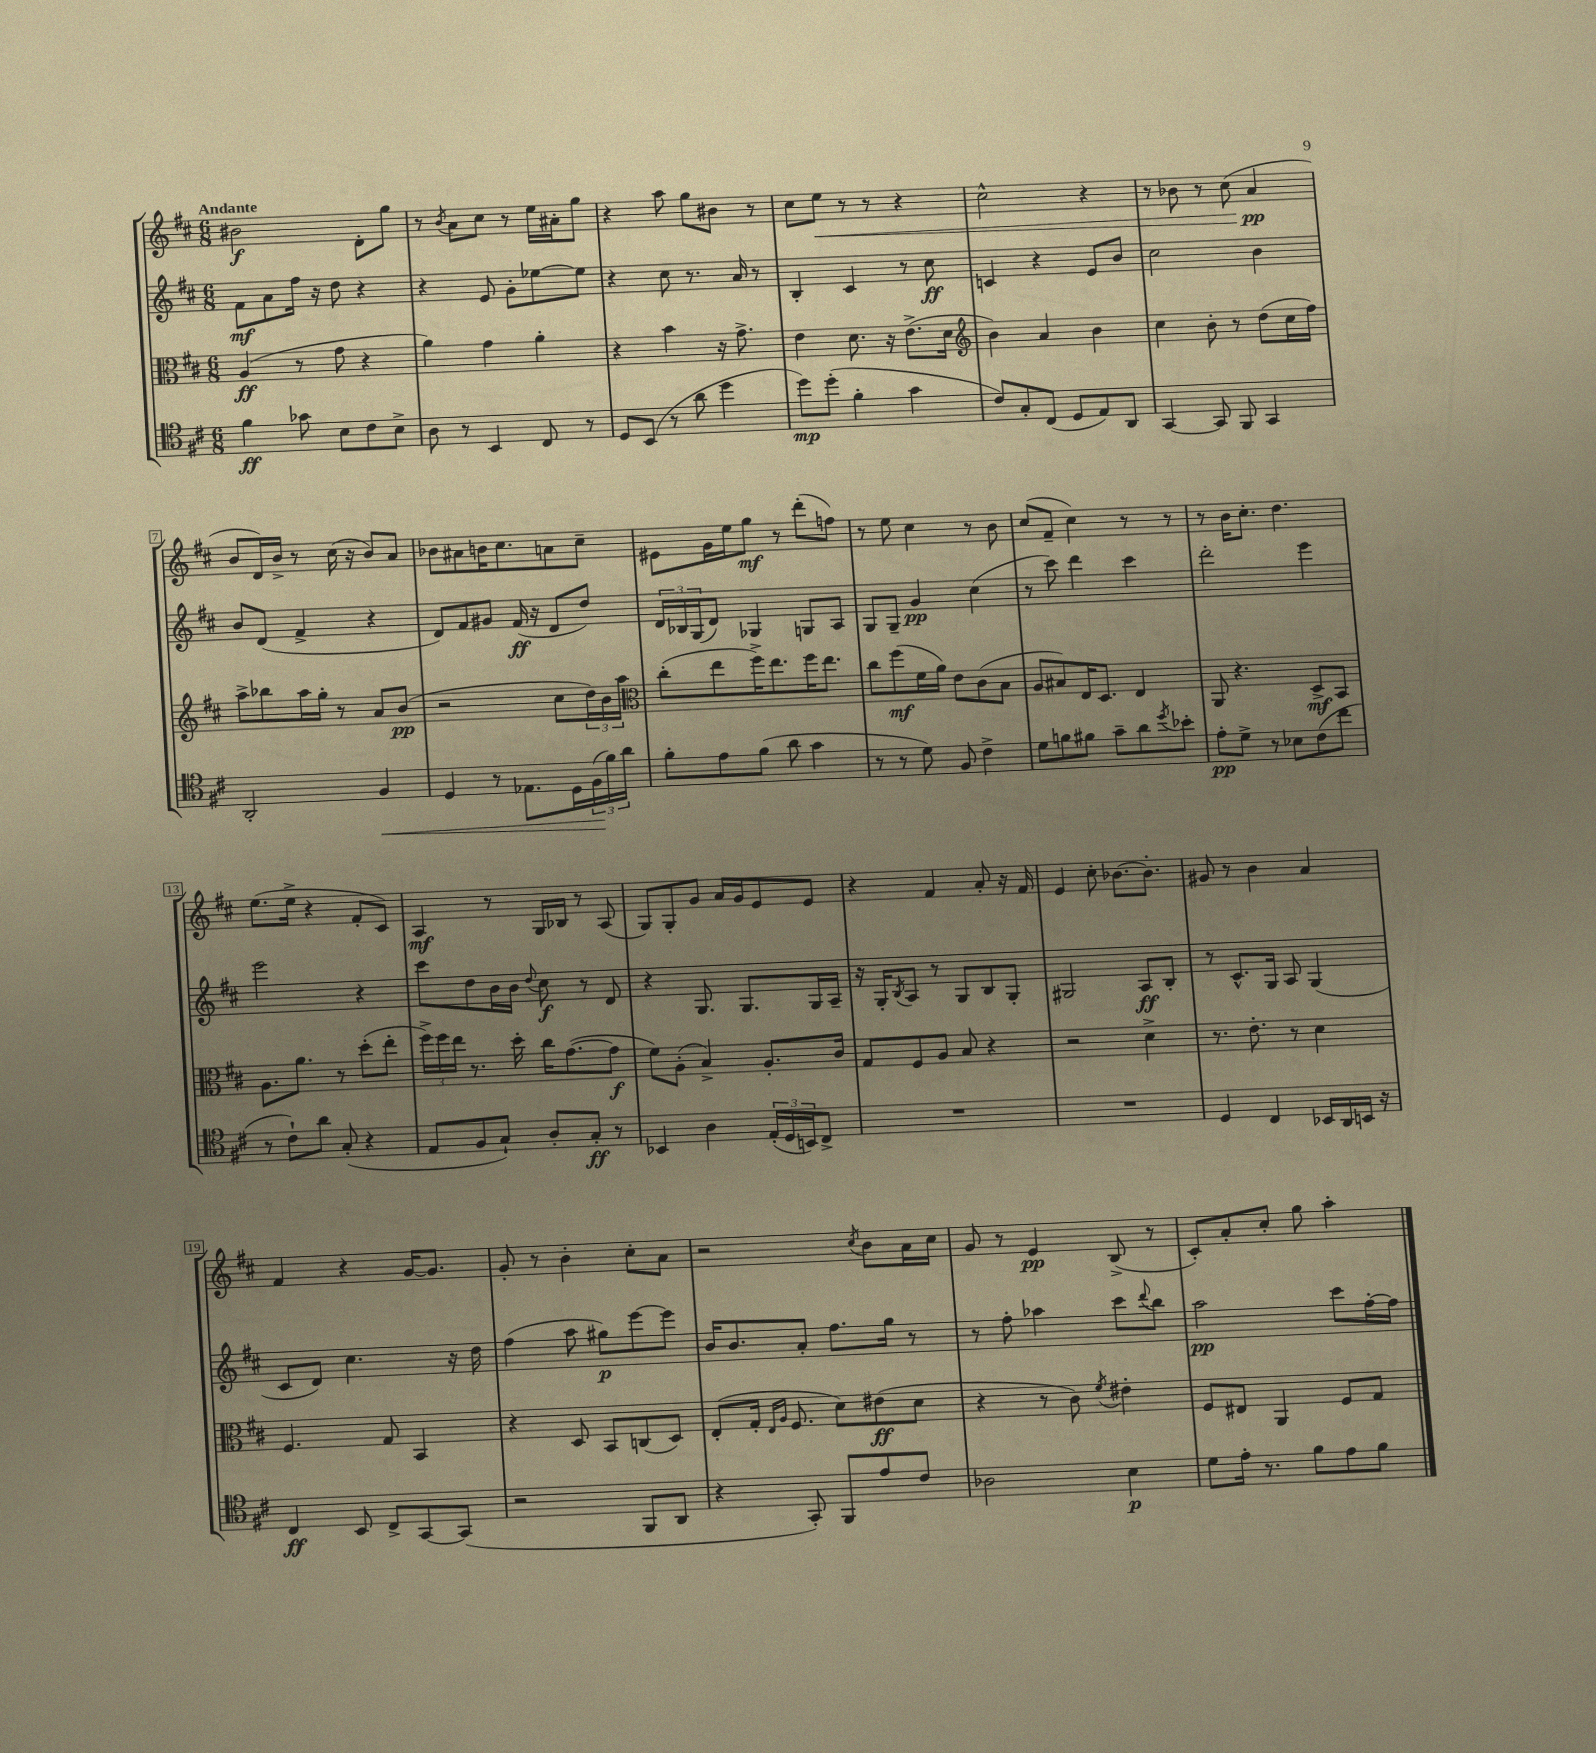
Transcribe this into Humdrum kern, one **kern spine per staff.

**kern	**dynam	**kern	**dynam	**kern	**dynam	**kern	**dynam
*part4	*part4	*part3	*part3	*part2	*part2	*part1	*part1
*staff4	*staff4	*staff3	*staff3	*staff2	*staff2	*staff1	*staff1
*clefC4	*	*clefC3	*	*clefG2	*	*clefG2	*
*k[f#c#]	*	*k[f#c#]	*	*k[f#c#]	*	*k[f#c#]	*
*M6/8	*	*M6/8	*	*M6/8	*	*M6/8	*
=1	=1	=1	=1	=1	=1	=1	=1
!	!	!	!	!	!	!LO:TX:a:B:t=Andante	!
4f#\	ff	(4A/	ff	8f#\L	mf	2b#X\	f
.	.	.	.	8a\	.	.	.
8g-X\	.	8r	.	16ff#\Jk	.	.	.
.	.	.	.	16r	.	.	.
8B\L	.	8g\	.	8dd\	.	.	.
8c#\	.	4r	.	4r	.	8d'\L	.
8B^\J	.	.	.	.	.	8gg\J	.
=2	=2	=2	=2	=2	=2	=2	=2
8A\	.	4a\)	.	4r	.	8r	.
.	.	.	.	.	.	8qb/	.
8r	.	.	.	.	.	8a\L	.
4BB/	.	4g\	.	8e/	.	8cc#\J	.
.	.	.	.	8g'\L	.	8r	.
8C#/	.	4a'\	.	[8ee-X\	.	16ee\LL	.
.	.	.	.	.	.	16a#X'\J	.
8r	.	.	.	8ee-\J]	.	8gg\J	.
=3	=3	=3	=3	=3	=3	=3	=3
8D/L	.	4r	.	4r	.	4r	.
(8BB/J	.	.	.	.	.	.	.
8r	.	4b\	.	8cc#\	.	8aa\	.
8a\	.	.	.	8.r	.	8gg\L	.
4dd\	.	16r	.	.	.	8b#X\J	.
.	.	8.g^\	.	16a/	.	.	.
.	.	.	.	8r	.	8r	.
=4	=4	=4	=4	=4	=4	=4	=4
8dd\L)	mp	4e\	.	4B'/	.	8cc#\L	.
!	!	!	!	!	!	!	!LO:HP:b
(8dd'\J	.	.	.	.	.	8ee\J	<
4f#'\	.	8.d\	.	4c#/	.	8r	.
.	.	.	.	.	.	8r	.
.	.	16r	.	.	.	.	.
4g\	.	(8.e^\L	.	8r	.	4r	.
.	.	.	.	8cc#\	ff	.	.
.	.	16d\Jk	.	.	.	.	.
=5	=5	=5	=5	=5	=5	=5	=5
*	*	*clefG2	*	*	*	*	*
8c#/L)	.	4b\)	.	4cn/	.	2cc#^^\	.
8G'/	.	.	.	.	.	.	.
(8C#/J	.	4a/	.	4r	.	.	.
8D/L	.	.	.	.	.	.	.
8E/)	.	4b\	.	8e/L	.	4r	.
8AA/J	.	.	.	8b/J	.	.	.
=6	=6	=6	=6	=6	=6	=6	=6
[4GG/	.	4cc#\	.	2cc#\	.	8r	.
.	.	.	.	.	.	8b-X\	.
8GG/]	.	8b'\	.	.	.	8r	.
8FF#/	.	8r	.	.	.	(8cc#\	.
4GG/	.	(8dd\L	.	4b\	.	4a/	pp
.	.	16cc#\L	.	.	.	.	.
.	.	16ff#\JJ)	.	.	.	.	.
.	.	.	.	.	.	.	[
!!LO:LB:g=z
=7	=7	=7	=7	=7	=7	=7	=7
2AA'/	.	8aa^\L	.	8b/L	.	8b/L	.
.	.	8bb-X\	.	(8d/J	.	16d/L)	.
.	.	.	.	.	.	16b^/JJ	.
.	.	16aa\L	.	4f#^/	.	8r	.
.	.	16gg'\JJ	.	.	.	.	.
.	.	8r	.	.	.	(16cc#\	.
.	.	.	.	.	.	16r	.
!	!LO:HP:b	!	!	!	!	!	!
4F#/	<	8a/L	.	4r	.	8b/L)	.
.	.	(8b/J	pp	.	.	8a/J	.
=8	=8	=8	=8	=8	=8	=8	=8
4D/	.	2r	.	8d/L)	.	8b-X\L	.
.	.	.	.	8f#/	.	8a#X\	.
8r	.	.	.	8g#X/J	.	16bn\K	.
.	.	.	.	.	.	8.cc#\	.
8.E-X\L	.	.	.	(16f#/	ff	.	.
.	.	.	.	16r	.	.	.
.	.	8cc#\L	.	8d/L	.	8an\	.
16D\L	.	.	.	.	.	.	.
(24F#\	.	24dd\L)	.	8dd/J)	.	8cc#~\J	.
24f#\)	[	24b\	.	.	.	.	.
24a\JJ	.	24aa\JJ	.	.	.	.	.
=9	=9	=9	=9	=9	=9	=9	=9
*	*	*clefC3	*	*	*	*	*
8f#'\L	.	(8cc#'\L	.	24d/LL	.	8e#X\L	.
.	.	.	.	24B-X/	.	.	.
.	.	.	.	(24G/J	.	.	.
8e\	.	8ee\	.	8d/J)	.	16g\L	.
.	.	.	.	.	.	16ee\J	.
(8f#\J	.	16ff#^\K)	.	4G-X/	.	8gg\J	mf
.	.	8.ee\	.	.	.	.	.
8a\	.	.	.	.	.	8r	.
4g\	.	16ff#\K	.	8Gn/L	.	(8ddd'\L	.
.	.	8.ee\J	.	.	.	.	.
.	.	.	.	8A/J	.	8ffn\J)	.
=10	=10	=10	=10	=10	=10	=10	=10
8r	.	8cc#\L	.	8G/L	.	8r	.
8r	.	(8ff#\	mf	8G~/J	.	8ee\	.
8d\)	.	16f#\L	.	4g/	pp	4cc#\	.
.	.	16a\JJ)	.	.	.	.	.
8F#/	.	8e\L	.	.	.	.	.
4c#^\	.	(8c#\	.	(4cc#\	.	8r	.
.	.	8B\J	.	.	.	8b\	.
=11	=11	=11	=11	=11	=11	=11	=11
8d\L	.	8A/L	.	8r	.	(8cc#/L	.
8fn\	.	8B#X/)	.	8ccc#\)	.	8f#~/J	.
8f#X\J	.	16E/K	.	4ddd\	.	4cc#\)	.
.	.	8.D/J	.	.	.	.	.
8g~\L	.	.	.	.	.	.	.
8a\	.	4E/	.	4ccc#\	.	8r	.
8qdd/	.	.	.	.	.	.	.
8b-X'\J	.	.	.	.	.	8r	.
=12	=12	=12	=12	=12	=12	=12	=12
8e'\L	pp	8AA/	.	2ddd'\	.	8r	.
8d^\J	.	4.r	.	.	.	16b\KL	.
.	.	.	.	.	.	8.cc#'\J	.
8r	.	.	.	.	.	.	.
8B-X\L	.	.	.	.	.	4.dd\	.
(8c#\	.	8D^/L	mf	4eee\	.	.	.
8cc#\J	.	8BB/J	.	.	.	.	.
!!LO:LB:g=z
=13	=13	=13	=13	=13	=13	=13	=13
8r	.	8.A\L	.	2eee\	.	(8.ee\L	.
8c#`\L)	.	.	.	.	.	.	.
.	.	8.a\J	.	.	.	16ee^\Jk	.
8a\J	.	.	.	.	.	4r	.
(8G'/	.	8r	.	.	.	.	.
4r	.	(8dd'\L	.	4r	.	8f#'/L	.
.	.	8ee'\J	.	.	.	8c#/J)	.
=14	=14	=14	=14	=14	=14	=14	=14
8E/L	.	24ff#^\LL)	.	8ccc#\L	.	4A/	mf
.	.	24ff#\	.	.	.	.	.
.	.	24ee\JJ	.	.	.	.	.
8F#/	.	8.r	.	8dd\	.	.	.
8G`/J)	.	.	.	16b\L	.	8r	.
.	.	16dd'\	.	16b\JJ	.	.	.
.	.	.	.	8qqdd/	.	.	.
8A'/L	.	16cc#\KL	.	8cc#\	f	16G/LL	.
.	.	([8.g\	.	.	.	16B-X/JJ	.
8G'/J	ff	.	.	8r	.	8r	.
8r	.	8g\J]	f	8d/	.	(8A/	.
=15	=15	=15	=15	=15	=15	=15	=15
4BB-X/	.	8f#\L)	.	4r	.	8G/L)	.
.	.	(8A'\J	.	.	.	8G'/	.
4A\	.	4B^/)	.	8.G/	.	8g/J	.
.	.	.	.	.	.	16a/LL	.
.	.	.	.	8.G/L	.	16g/J	.
(24E'/LL	.	8.A'/L	.	.	.	8e/	.
24D/	.	.	.	.	.	.	.
24BBn/J)	.	.	.	.	.	.	.
8C#^/J	.	.	.	16G/L	.	8e/J	.
.	.	16c#/Jk	.	16A~/JJ	.	.	.
=16	=16	=16	=16	=16	=16	=16	=16
2.r	.	8G/L	.	16r	.	4r	.
.	.	.	.	16G'/KL	.	.	.
.	.	.	.	8qB/	.	.	.
.	.	8F#/	.	8A/J	.	.	.
.	.	8A/J	.	8r	.	4f#/	.
.	.	8B/	.	8G/L	.	.	.
.	.	4r	.	8B/	.	8a'/	.
.	.	.	.	8G'/J	.	16r	.
.	.	.	.	.	.	16f#/	.
=17	=17	=17	=17	=17	=17	=17	=17
2.r	.	2r	.	2G#X/	.	4e/	.
.	.	.	.	.	.	8cc#'\	.
.	.	.	.	.	.	[8.b-X\L	.
.	.	4d^\	.	8A/L	ff	.	.
.	.	.	.	.	.	8.b-'\J]	.
.	.	.	.	8B'/J	.	.	.
=18	=18	=18	=18	=18	=18	=18	=18
4D/	.	8.r	.	8r	.	8g#X/	.
.	.	.	.	8.c#^^/L	.	8r	.
.	.	8.e'\	.	.	.	.	.
4C#/	.	.	.	.	.	4b\	.
.	.	.	.	16G/Jk	.	.	.
.	.	8r	.	8A/	.	.	.
16BB-X/LL	.	4d\	.	(4G/	.	4a/	.
16AA/	.	.	.	.	.	.	.
16BBn/JJ	.	.	.	.	.	.	.
16r	.	.	.	.	.	.	.
!!LO:LB:g=z
=19	=19	=19	=19	=19	=19	=19	=19
4C#/	ff	4.F#/	.	8c#/L	.	4f#/	.
.	.	.	.	8d/J)	.	.	.
8BB/	.	.	.	4.cc#\	.	4r	.
8C#^/L	.	8G/	.	.	.	.	.
[8GG/	.	4BB/	.	.	.	[16g/KL	.
.	.	.	.	.	.	8.g/J]	.
(8GG/J]	.	.	.	16r	.	.	.
.	.	.	.	16dd\	.	.	.
=20	=20	=20	=20	=20	=20	=20	=20
2r	.	4r	.	(4ff#\	.	8g'/	.
.	.	.	.	.	.	8r	.
.	.	8D/	.	8aa\	.	4b'\	.
.	.	8BB/L	.	8gg#X\L)	p	.	.
8FF#/L	.	(8Cn/	.	[8eee\	.	8cc#'\L	.
8AA/J	.	8D/J)	.	8eee\J]	.	8a\J	.
=21	=21	=21	=21	=21	=21	=21	=21
4r	.	(8E'/L	.	16b/KL	.	2r	.
.	.	.	.	8.b/	.	.	.
.	.	16G'/Jk	.	.	.	.	.
.	.	16qqE/LL	.	.	.	.	.
.	.	16qqA/JJ	.	.	.	.	.
.	.	8.F#/	.	.	.	.	.
8GG'/)	.	.	.	8a'/J	.	.	.
8FF#/L	.	8d\L)	.	8.ff#\L	.	.	.
.	.	.	.	.	.	8qcc#/	.
8e/	.	(8e#X\	ff	.	.	8b\L	.
.	.	.	.	16gg\Jk	.	.	.
8c#/J	.	8d\J	.	8r	.	16a\L	.
.	.	.	.	.	.	16cc#\JJ	.
=22	=22	=22	=22	=22	=22	=22	=22
2A-X\	.	4r	.	8r	.	8g/	.
.	.	.	.	8ff#'\	.	8r	.
.	.	8r	.	4aa-X\	.	4e/	pp
.	.	8c#\)	.	.	.	.	.
.	.	8qf#/	.	.	.	.	.
4B\	p	4e#X'\	.	8ccc#\L	.	(8B^/	.
.	.	.	.	8qqddd/	.	.	.
.	.	.	.	8bb\J	.	8r	.
=23	=23	=23	=23	=23	=23	=23	=23
8d\L	.	8F#/L	.	2aa\	pp	8c#'/L)	.
16e'\Jk	.	8E#X/J	.	.	.	8a'/	.
8.r	.	.	.	.	.	.	.
.	.	4AA/	.	.	.	8cc#'/J	.
8f#\L	.	.	.	.	.	8gg\	.
8e\	.	8F#/L	.	8ccc#\L	.	4aa'\	.
8f#\J	.	8G/J	.	[16ff#'\L	.	.	.
.	.	.	.	16ff#\JJ]	.	.	.
==	==	==	==	==	==	==	==
*-	*-	*-	*-	*-	*-	*-	*-
